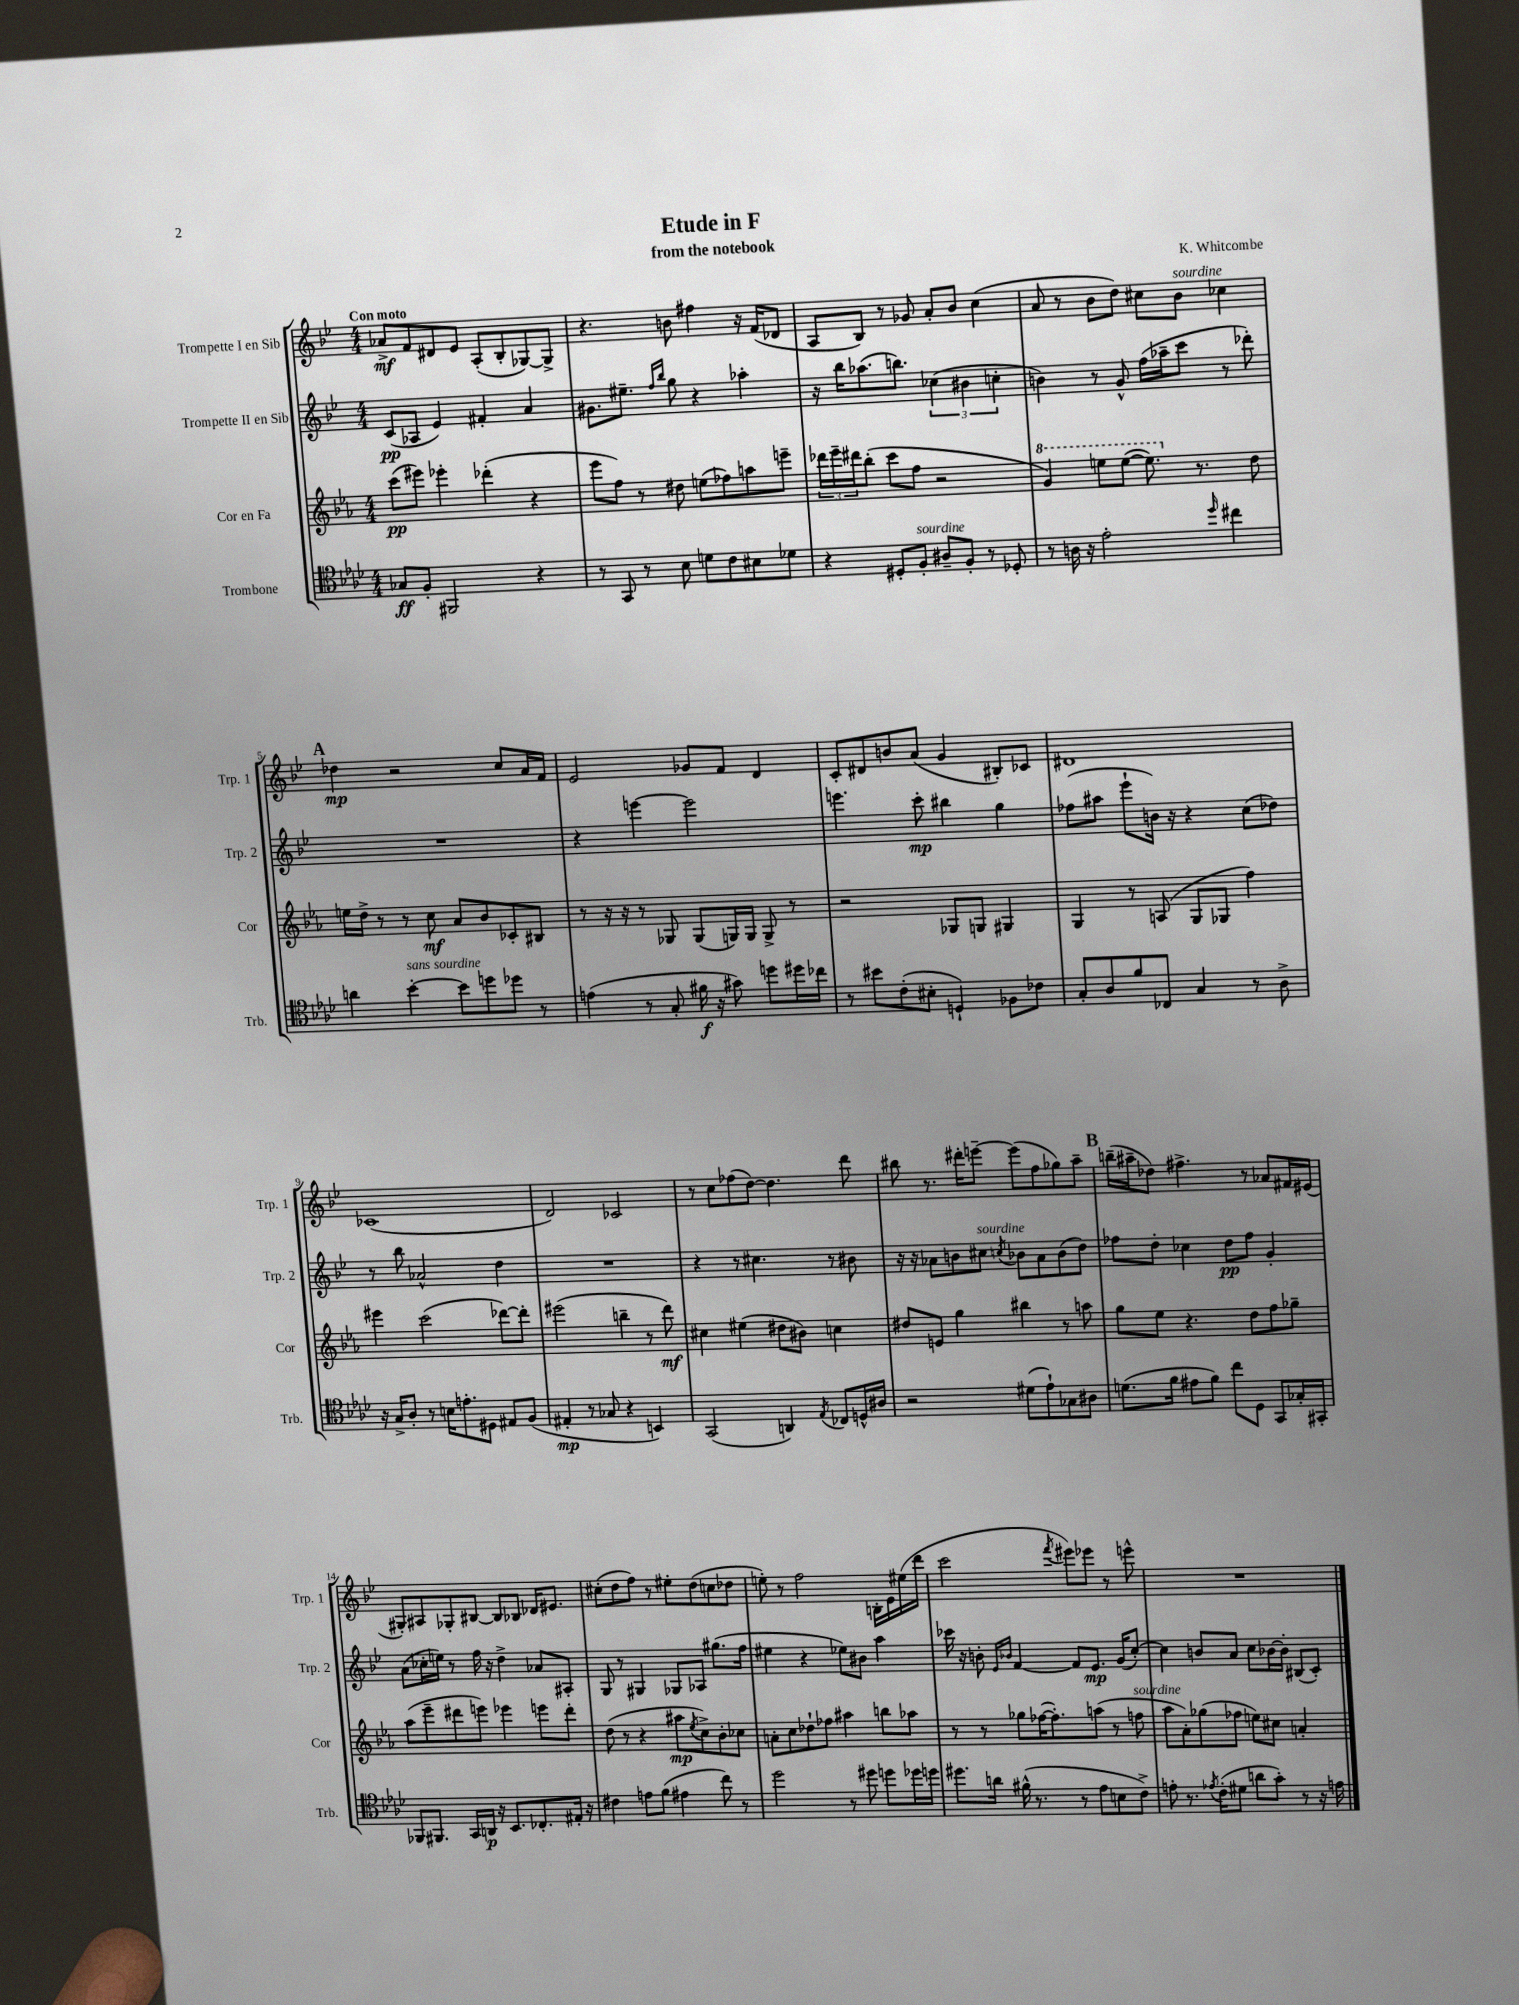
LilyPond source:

\header { title = "Etude in F" composer = "K. Whitcombe" subtitle = "from the notebook" }
<<
\new StaffGroup <<
\new Staff = "s0" \with { instrumentName = "Trompette I en Sib" shortInstrumentName = "Trp. 1" } {
    \clef treble \key bes \major \numericTimeSignature \time 4/4 \tempo "Con moto"
    aes'8->\mf f'8 dis'8 ees'8 a8-.( bes8-. ges8~) ges8-> |
    r4. b'8 fis''4 r16 f'16( des'8 |
    a8 bes8) r8 ges'8 a'8-. bes'8 c''4( |
    a'8 r8 bes'8 d''8) cis''8 bes'8^\markup { \italic "sourdine" } ces''4 |
    \mark \markup { \bold "A" } des''4\mp r2 c''8 a'16 f'16 |
    ees'2 ges'8 f'8 d'4 |
    c'8-. dis'8 b'8 a'8( g'4 bis8-.) ces'8 |
    dis'1 |
    ces'1( |
    d'2) ces'2 |
    r8 c''8 fes''8( d''8~) d''4. d'''8 |
    bis''8 r8. dis'''16-. e'''8~-- e'''8( f''8 ges''8) a''8-- |
    \mark \markup { \bold "B" } b''16--( ais''16-- des''8) fis''4.-> r8 aes'8 fis'16 eis'16( |
    gis8-.) ais8 ges8-. bis8~ bis8 bes8 des'16 eis'8. |
    cis''8-.( d''8 f''8) r8 eis''8-. d''8( c''8 des''8 |
    e''8-.) r8 f''2 b16-. ees'16 eis''16( d'''16 |
    c'''2 \acciaccatura { f'''8 } eis'''8) ees'''8 r8 e'''8-^ |
    R1 \bar "|." |
}
\new Staff = "s1" \with { instrumentName = "Trompette II en Sib" shortInstrumentName = "Trp. 2" } {
    \clef treble \key bes \major \numericTimeSignature \time 4/4
    c'8\pp( aes8 ees'4) fis'4-. a'4 |
    gis'8. eis''8.-- \grace { f''16 bes''16 } g''8 r4 aes''4-. |
    r16 bes''16 aes''8.( b''8.) \tuplet 3/2 { ces''4( bis'4 c''4-. } |
    b'4) r8 g'8-^ f''16( aes''16-- c'''8 r8 des'''8-.) |
    \mark \markup { \bold "A" } R1 |
    r4 e'''4~ e'''2 |
    e'''4. c'''8-.\mp bis''4 g''4 |
    fes''8( ais''8 ees'''8-! b'16) r16 r4 c''8( des''8) |
    r8 bes''8 aes'2-^ d''4 |
    R1 |
    r4 r8 cis''4. r8 bis'8 |
    r16 r16 aes'8 b'8 cis''8^\markup { \italic "sourdine" } \acciaccatura { c''8 } bes'8 aes'8 bes'8( d''8) |
    \mark \markup { \bold "B" } fes''8 d''8-. ces''4 d''8\pp fes''8 g'4-. |
    a'8( ces''16-. e''16) r8 f''16 r16 d''4-> aes'8 ais8-. |
    g8 r8 gis4 ges8 aes8 gis''8.( f''16 |
    eis''4 r4 ees''8) bis'8 a''4 |
    ces'''16 r16 b'8-. \grace { ees'16 bes'16 } f'4~ f'8 ees'8.\mp g'16( c''8~-.) |
    c''4 b'8 a'8 c''8 bes'16~ bes'16-. bis8( c'8-.) \bar "|." |
}
\new Staff = "s2" \with { instrumentName = "Cor en Fa" shortInstrumentName = "Cor" } {
    \clef treble \key ees \major \numericTimeSignature \time 4/4
    c'''8\pp( eis'''8) ees'''4-. des'''4-.( r4 |
    ees'''8 f''8) r8 dis''8 e''8( fes''8) a''8 e'''8-- |
    \tuplet 3/2 { des'''16 ees'''16-- dis'''16 } bes''8-.( c'''8 f''8 r2 |
    \ottava #1 g''4) e'''8 e'''8~( e'''8.) \ottava #0 r8. d''8 |
    \mark \markup { \bold "A" } e''16 d''16-> r8 r8 c''8\mf aes'8 bes'8 ces'8-. bis8 |
    r8 r16 r16 r8 ges8 ges8( g16) g16 g8-> r8 |
    r2 ges8 g8 gis4 |
    g4 r8 a8( g8 ges8 f''4) |
    eis'''4 c'''2( des'''8~) des'''8-. |
    eis'''2( b''4-- r8 d'''8\mf) |
    cis''4 eis''4( dis''8 bis'8) c''4 |
    dis''8 e'8 g''4 bis''4 r8 a''8 |
    \mark \markup { \bold "B" } g''8 ees''8 r4. d''8 f''8 ges''8-- |
    aes''8( ees'''8-- dis'''8 e'''8) ees'''4 e'''8 dis'''8-. |
    d''8( r8 r4 ais''8\mp \acciaccatura { ees''8 } c''8->) bes'8-. ces''8 |
    a'8-. c''8 des''8-! fes''8 ais''4 b''8 aes''8 |
    r8 r8 ges''8 fes''16~( fes''8.-.) a''8( r8 f''8^\markup { \italic "sourdine" } |
    aes''8 aes'8-.) ges''8( fes''8 e''8) cis''8 a'4-. \bar "|." |
}
\new Staff = "s3" \with { instrumentName = "Trombone" shortInstrumentName = "Trb." } {
    \clef tenor \key aes \major \numericTimeSignature \time 4/4
    ges8\ff f8-. fis,2 r4 |
    r8 g,8 r8 bes8 d'8 c'8 bis8 des'8 |
    r4 dis8-. f8-.^\markup { \italic "sourdine" } ais8-- f8-. r8 des8-. |
    r8 a16 r16 ees'2-. \grace { des''16 } cis''4 |
    \mark \markup { \bold "A" } a'4 bes'4~-.^\markup { \italic "sans sourdine" } bes'8 d''8 des''8 r8 |
    e'4( r8 g8-. fis'16\f r16 gis'8) d''8 dis''16 ces''16 |
    r8 bis'8 c'8-.( bis8-. d4-!) fes8 ces'8 |
    g8-. aes8 f'8 ces8 g4 r8 aes8-> |
    r16 g16-> aes8-. r8 b16 e'8.-. dis8 eis8 f8( |
    eis4-.\mp r8 ges8 r4 b,4) |
    g,2( a,4) \acciaccatura { ees8 } ces8 d16-^ ais16 |
    r2 dis'8( ees'8-!) ges8 ais8 |
    \mark \markup { \bold "B" } d'8.( f'16 eis'8 f'8) c''8 des8 g,8 ges16-. gis,16-. |
    fes,8 fis,8. g,16 a,16\p r16 bes,8. ces8.-. eis16-. r16 |
    cis'4 e'8 f'8( eis'4 c''8) r8 |
    des''2 r8 dis''8 d''8 des''16 d''16 |
    dis''8. a'16 fis'16-^( r8. r8 ees'8 b8 c'8->) |
    e'8-. r8. \acciaccatura { ees'8 } c'16-.( dis'8 a'8 g'8-.) r8 r16 e'16 \bar "|." |
}
>>
>>
